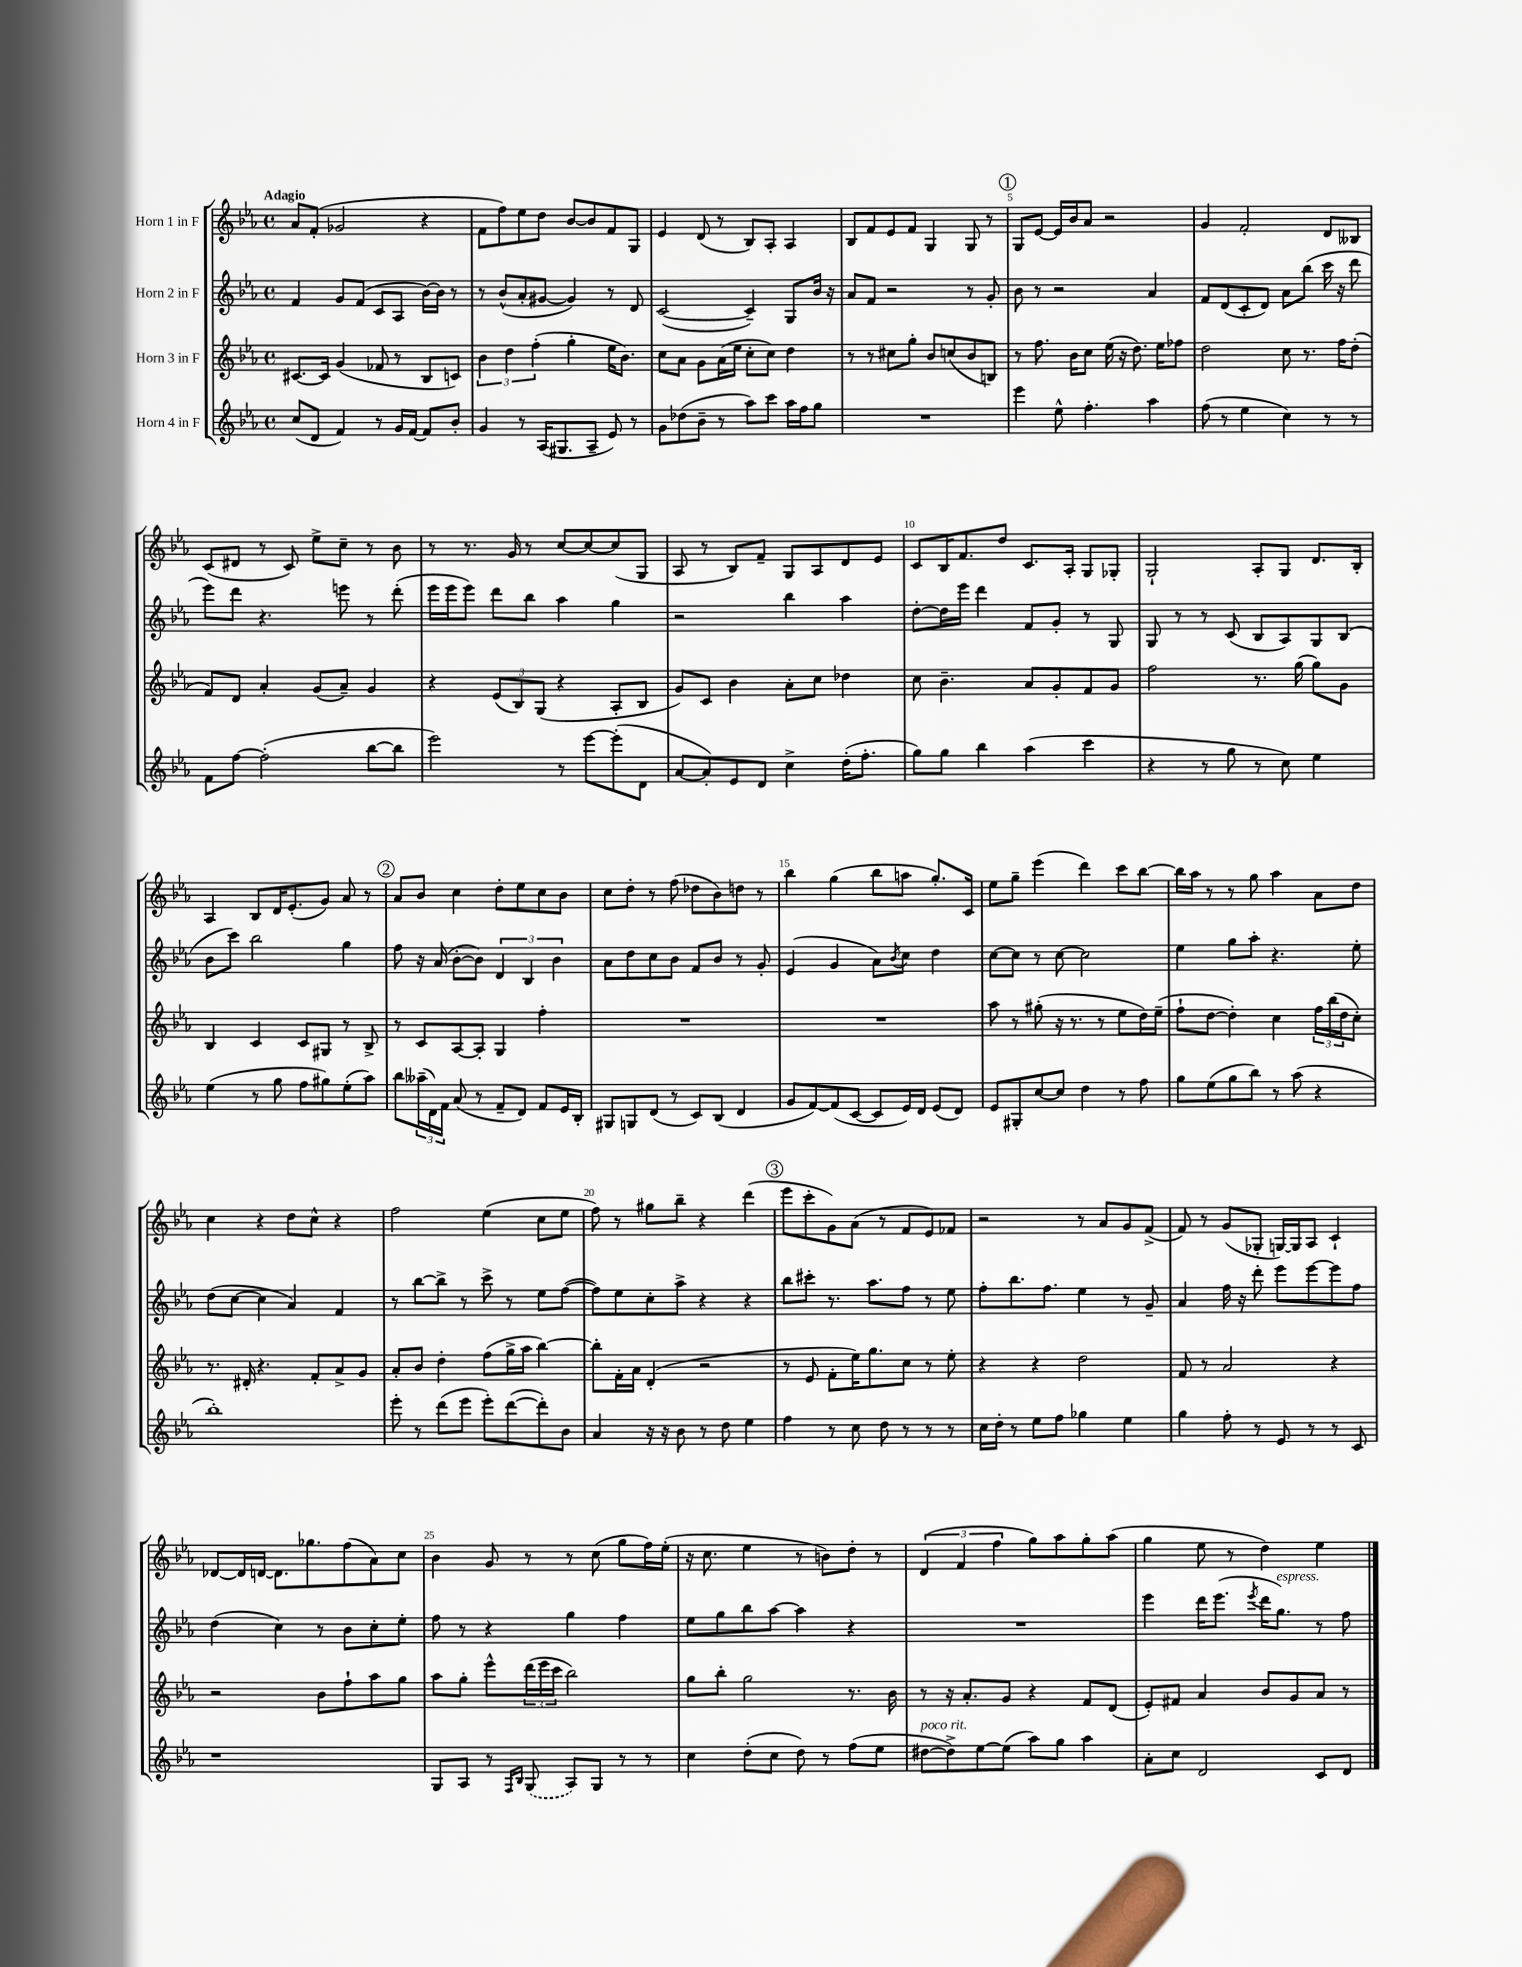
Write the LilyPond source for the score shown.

<<
\new StaffGroup <<
\new Staff = "s0" \with { instrumentName = "Horn 1 in F" } {
    \clef treble \key ees \major \defaultTimeSignature \time 4/4 \tempo "Adagio"
    aes'8 f'8-.( ges'2 r4 |
    f'8 f''8) ees''8 d''8 bes'8~ bes'8 f'8 g8 |
    ees'4 d'8( r8 bes8) aes8-. aes4 |
    bes8 f'8 ees'8 f'8 g4 g8 r8 |
    \mark \markup { \circle "1" } g8 ees'8~ ees'16 bes'16 aes'8 r2 |
    g'4 f'2-. d'8 beses8 |
    c'8( dis'8 r8 c'8) ees''8-> c''8-- r8 bes'8 |
    r8 r8. g'16 r8 c''8~ c''8~ c''8( g8 |
    aes8 r8 bes8) f'8-- g8 aes8 d'8 ees'8 |
    c'8 bes16 f'8. d''8 c'8. aes16-. g8 ges8-. |
    g2-! aes8-. g8 d'8. bes16-. |
    aes4 bes8 d'16 ees'8.-.( g'8) aes'8 r8 |
    \mark \markup { \circle "2" } aes'8 bes'8 c''4 d''8-. ees''8 c''8 bes'8 |
    c''8 d''8-. r8 f''8( des''8 bes'8) d''8 r8 |
    bes''4 g''4( bes''8 a''8 g''8.-.) c'16 |
    ees''8 g''8-- ees'''4( d'''4) c'''8 bes''8~ |
    bes''16 aes''16 r8 r8 g''8 aes''4 aes'8 d''8 |
    c''4 r4 d''8 c''8-^ r4 |
    f''2 ees''4( c''8 ees''8 |
    f''8) r8 gis''8 bes''8-- r4 d'''4( |
    \mark \markup { \circle "3" } ees'''8 c'''8-. g'8) aes'8( r8 f'8 ees'8) fes'8 |
    r2 r8 aes'8 g'8 f'8->( |
    f'8) r8 g'8( ges8-. g16~) g16 aes8 c'4-! |
    des'8~ des'16 d'16~ d'8. ges''8. f''8( aes'8) c''8 |
    bes'4 g'8 r8 r8 c''8( g''8 f''16) ees''16-.( |
    r16 c''8. ees''4 r8 b'8) d''8-. r8 |
    \tuplet 3/2 { d'4( f'4 f''4 } g''8) aes''8 g''8-. aes''8( |
    g''4 ees''8 r8 d''4) ees''4 \bar "|." |
}
\new Staff = "s1" \with { instrumentName = "Horn 2 in F" } {
    \clef treble \key ees \major \defaultTimeSignature \time 4/4
    f'4 g'8 f'8( c'8 aes8 bes'16~) bes'16 r8 |
    r8 bes'8-^( aes'8-. gis'8~ gis'4) r8 d'8 |
    c'2~( c'4--) g8 bes'16 r16 |
    aes'8 f'8 r2 r8 g'8-. |
    \mark \markup { \circle "1" } bes'8 r8 r2 aes'4 |
    f'8 d'8( c'8-. d'8) aes'8 bes''8( c'''16 r16 d'''8 |
    ees'''8) d'''8 r4. e'''8 r8 d'''8-.( |
    ees'''16 ees'''16 ees'''8) d'''8 bes''8 aes''4 g''4 |
    r2 bes''4 aes''4 |
    d''8~-. d''16 ees'''16 d'''4 f'8 g'8-. r8 g8 |
    g8 r8 r8 c'8( bes8 aes8) g8 bes8( |
    bes'8 c'''8) bes''2 g''4 |
    \mark \markup { \circle "2" } f''8 r16 aes'16( bes'8~-. bes'8) \tuplet 3/2 { d'4 bes4 bes'4 } |
    aes'8 d''8 c''8 bes'8 f'8 bes'8 r8 g'8-. |
    ees'4( g'4 aes'8) \acciaccatura { bes'8 } c''8 d''4 |
    c''8~ c''8 r8 c''8~ c''2 |
    ees''4 g''8 aes''8-. r4. ees''8-. |
    d''8( c''8~ c''4 aes'4) f'4 |
    r8 bes''8~ bes''8-> r8 c'''8-> r8 ees''8 f''8~( |
    f''8) ees''8 c''8-. aes''8-> r4 r4 |
    \mark \markup { \circle "3" } bes''8 cis'''8-. r8. aes''8. f''8 r8 ees''8 |
    f''8-. bes''8. f''8. ees''4 r8 g'8-- |
    aes'4 f''16 r16 d'''8-. ees'''8 ees'''8~ ees'''8 f''8 |
    d''4( c''4) r8 bes'8 c''8-. ees''8-. |
    f''8 r8 r4 g''4 f''4 |
    ees''8 g''8 bes''8 aes''8~ aes''4 r4 |
    R1 |
    ees'''4 d'''16 ees'''8.( \acciaccatura { ees'''8 } d'''16 g''8.^\markup { \italic "espress." }) r8 f''8 \bar "|." |
}
\new Staff = "s2" \with { instrumentName = "Horn 3 in F" } {
    \clef treble \key ees \major \defaultTimeSignature \time 4/4
    cis'8.~ cis'16 g'4( fes'8 r8 bes8 c'8) |
    \tuplet 3/2 { bes'4 d''4 f''4-.( } g''4-. ees''16 bes'8.) |
    c''8 aes'8 g'8 aes'16( ees''16 c''8-. c''8) d''4 |
    r8 r8 cis''8 g''8-. bes'8 c''8( bes'8 b8) |
    \mark \markup { \circle "1" } r8 f''8. bes'16 c''8 ees''16( r16 d''8.) ees''16 fes''8 |
    d''2 c''8 r8. f''16 d''8-.( |
    f'8) d'8 aes'4-. g'8( aes'8--) g'4 |
    r4 \tuplet 3/2 { ees'8( bes8) g8( } r4 aes8-. bes8 |
    g'8) c'8 bes'4 aes'8-. c''8 des''4 |
    c''8 bes'4.-- aes'8 g'8-. f'8 g'8 |
    f''2 r8. g''16( g''8) g'8 |
    bes4 c'4 c'8 gis8 r8 bes8-> |
    \mark \markup { \circle "2" } r8 c'8 aes8~ aes8-. g4 f''4-. |
    R1 |
    R1 |
    aes''8 r8 gis''8-.( r16 r8. r8 ees''8 d''16) ees''16--( |
    f''8-! d''8~ d''4-.) c''4 \tuplet 3/2 { f''16 bes''16( d''16 } c''8-.) |
    r8. dis'16-. r4. f'8-. aes'8-> g'8 |
    aes'8-. bes'8 d''4-. f''8( g''16-> aes''16 bes''4~) |
    bes''8-. f'16-. aes'16 d'4-.( r2 |
    \mark \markup { \circle "3" } r8 ees'8 f'8-. ees''16) g''8. c''8 r8 ees''8-. |
    r4 r4 d''2 |
    f'8 r8 aes'2 r4 |
    r2 bes'8 f''8-! aes''8 g''8 |
    aes''8 g''8-. ees'''8-^ \tuplet 3/2 { d'''16( ees'''16 c'''16 } bes''2) |
    g''8 bes''8-. g''2 r8. bes'16 |
    r8 r16 aes'8.-. g'8 r4 f'8 d'8( |
    ees'8-.) fis'8 aes'4 bes'8 g'8 aes'8 r8 \bar "|." |
}
\new Staff = "s3" \with { instrumentName = "Horn 4 in F" } {
    \clef treble \key ees \major \defaultTimeSignature \time 4/4
    c''8( d'8 f'4) r8 g'16 f'16~ f'8 bes'8-. |
    g'4 r8 aes16( gis8. aes8-- ees'8) r8 |
    g'8 des''8( bes'8-- r8 aes''8) c'''8 aes''16 f''16 g''8 |
    R1 |
    \mark \markup { \circle "1" } ees'''4 ees''8-^ f''4.-. aes''4 |
    f''8( r8 ees''4 c''4) r8 r8 |
    f'8 f''8~ f''2-.( bes''8~ bes''8 |
    ees'''2) r8 ees'''8~ ees'''8-.( d'8 |
    aes'8~ aes'8-.) ees'8 d'8 c''4-> d''16-.( f''8.-. |
    g''8) g''8 bes''4 aes''4( c'''4 |
    r4 r8 g''8 r8 c''8) ees''4 |
    ees''4( r8 g''8 f''8 gis''8) ees''8-.( aes''8) |
    \mark \markup { \circle "2" } bes''8 \tuplet 3/2 { aeses''16--( d'16) f'16 } aes'8( r8 f'8-- d'8) f'8 ees'16 bes16-. |
    gis8 g8 d'8( r8 c'8) bes8( d'4 |
    g'8 f'8~) f'8( c'8~ c'8 ees'16) d'16 ees'8( d'8) |
    ees'8 gis8-. c''8~ c''8 d''4 r8 f''8 |
    g''8 ees''8( g''8 bes''8) r8 aes''8( r4 |
    bes''1-.) |
    ees'''8-. r8 d'''8( ees'''8 ees'''8-.) d'''8~( d'''8-.) bes'8 |
    aes'4 r16 r16 bes'8 r8 d''8 ees''4 |
    \mark \markup { \circle "3" } f''4 r8 c''8 d''8 r8 r8 r8 |
    c''16 d''16-. r8 ees''8 f''8 ges''4 ees''4 |
    g''4 f''8-. r8 ees'8 r8 r8 c'8 |
    r1 |
    g8 aes8 r8 \grace { f16 bes16 } \once \slurDashed g8( aes8) g8 r8 r8 |
    c''4 d''8-.( c''8 d''8) r8 f''8( ees''8 |
    dis''8~^\markup { \italic "poco rit." } dis''8->) ees''8~ ees''8( aes''8) g''8 aes''4 |
    aes'8-. c''8 d'2 c'8 d'8 \bar "|." |
}
>>
>>
\layout { \context { \Score \override BarNumber.break-visibility = ##(#f #t #t) barNumberVisibility = #(every-nth-bar-number-visible 5) } }
